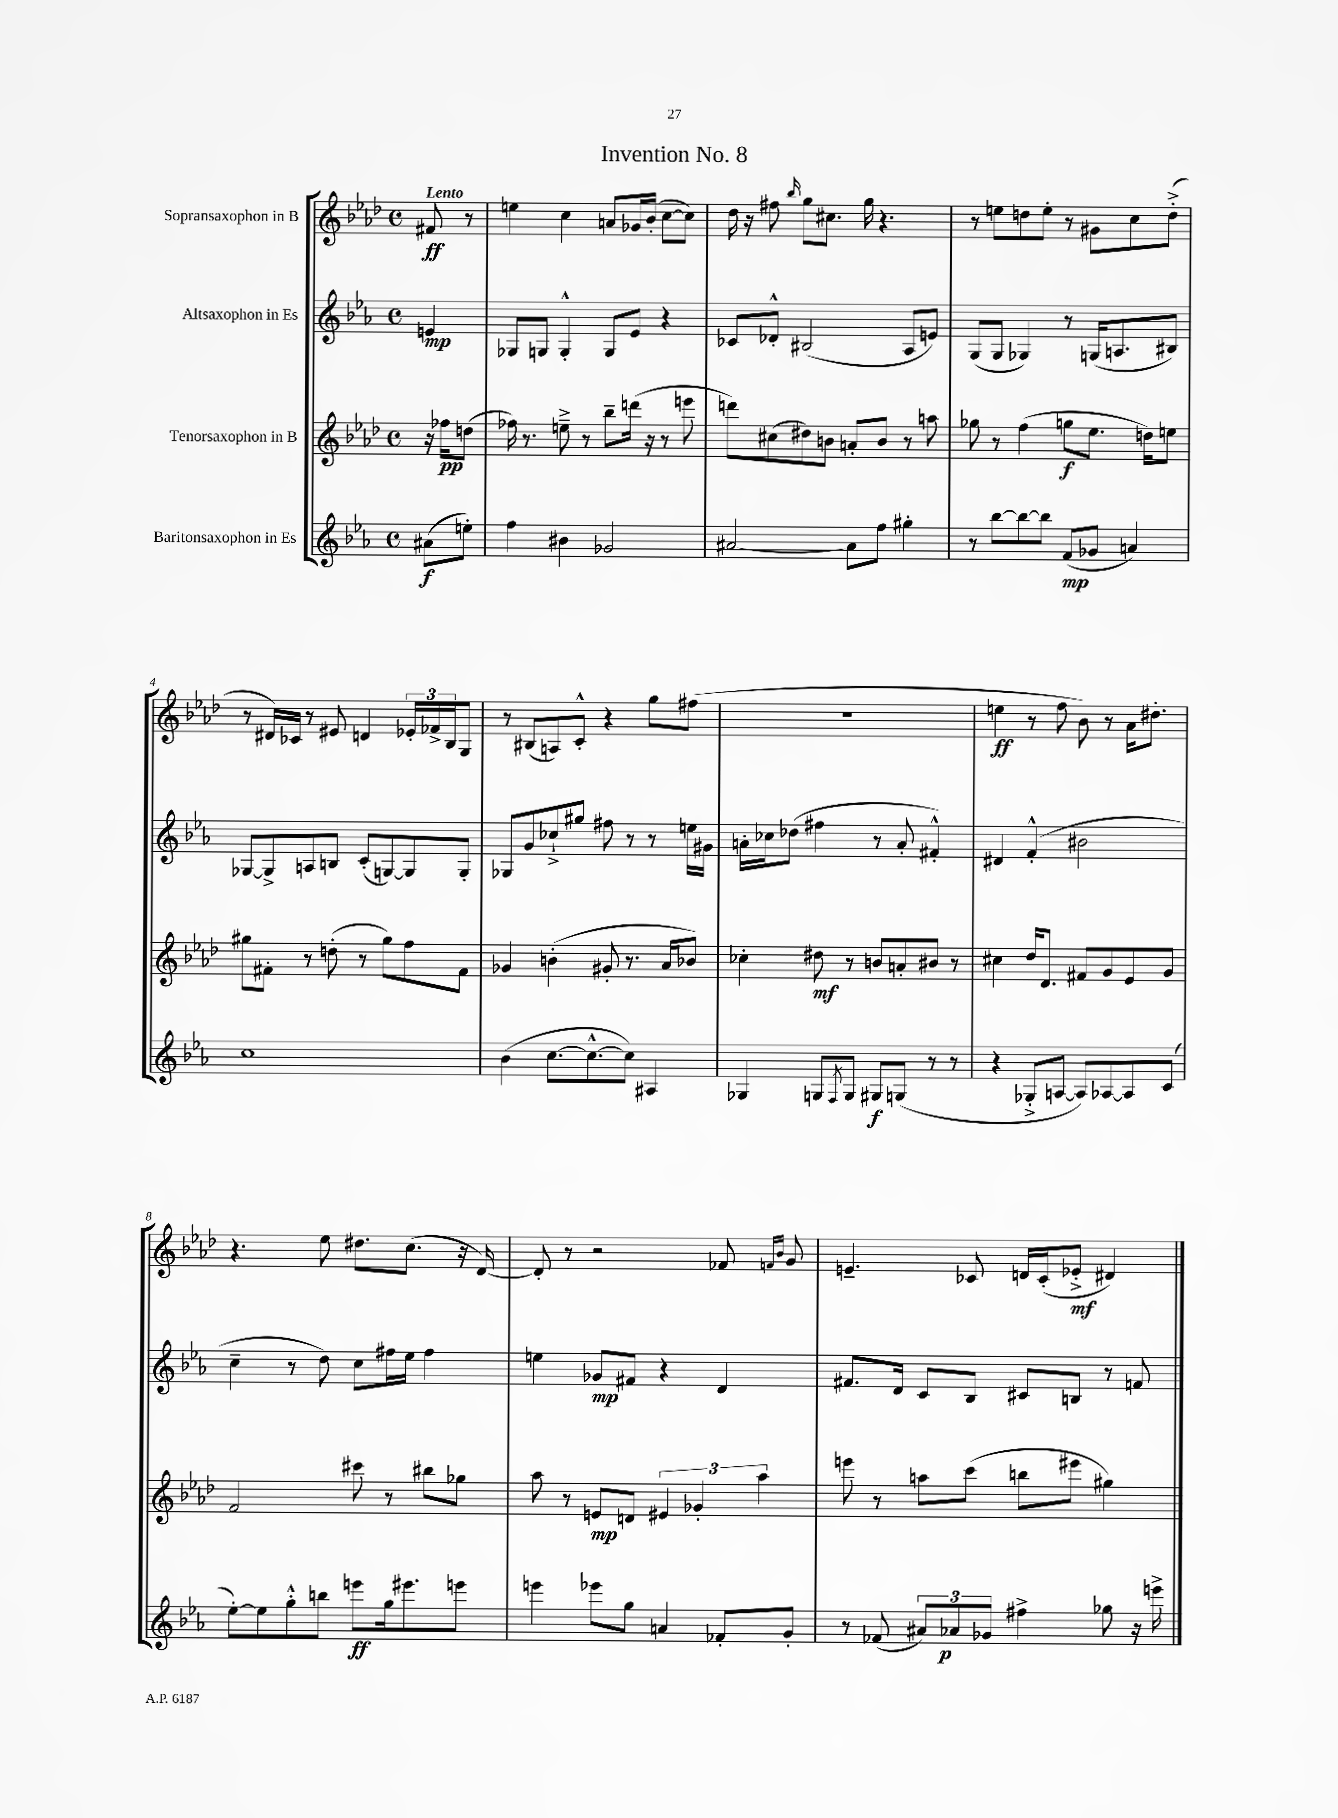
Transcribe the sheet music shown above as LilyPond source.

\header { title = "Invention No. 8" }
<<
\new StaffGroup <<
\new Staff = "s0" \with { instrumentName = "Sopransaxophon in B" } {
    \clef treble \key aes \major \defaultTimeSignature \time 4/4 \partial 4 \tempo "Lento"
    fis'8\ff r8 |
    e''4 c''4 a'8 ges'16 bes'16-.( c''8~ c''8) |
    des''16 r16 fis''8 \grace { bes''16 } g''8 cis''8. g''16 r4. |
    r8 e''8 d''8 e''8-. r8 gis'8 c''8 d''8-.->( |
    r8 dis'16) ces'16 r8 eis'8 d'4 \tuplet 3/2 { ees'16-. fes'16-> bes16 } g8 |
    r8 bis8( a8) c'8-.-^ r4 g''8 fis''8( |
    R1 |
    e''4\ff r8 f''8 bes'8) r8 aes'16 dis''8.-. |
    r4. ees''8 dis''8. c''8.( r16 des'16~) |
    des'8-. r8 r2 fes'8 \grace { f'16 bes'16 } g'8 |
    e'4.-- ces'8 d'16 ces'16-.( ees'8-.->\mf dis'4) \bar "|." |
}
\new Staff = "s1" \with { instrumentName = "Altsaxophon in Es" } {
    \clef treble \key ees \major \defaultTimeSignature \time 4/4 \partial 4
    e'4\mp |
    ges8 g8 g4-.-^ g8 ees'8 r4 |
    ces'8 des'8-.-^ bis2( aes8 e'8) |
    g8( g8 ges4) r8 g16( a8. bis8) |
    ges8~ ges8-> a8 b8 c'8-.( g8~) g8 g8-. |
    ges8 g'8 ces''8-!-> gis''8 fis''8 r8 r8 e''16 gis'16 |
    a'16-. ces''16 des''8( fis''4 r8 a'8-. fis'4-.-^) |
    dis'4 f'4-.-^( bis'2 |
    c''4-- r8 d''8) c''8 fis''16 ees''16 fis''4 |
    e''4 ges'8\mp fis'8 r4 d'4 |
    fis'8. d'16 c'8 bes8 cis'8 b8 r8 f'8 \bar "|." |
}
\new Staff = "s2" \with { instrumentName = "Tenorsaxophon in B" } {
    \clef treble \key aes \major \defaultTimeSignature \time 4/4 \partial 4
    r16 fes''16\pp d''8( |
    fes''16) r8. e''8---> r8 bes''8-- d'''16( r16 r8 e'''8 |
    d'''8) cis''8( dis''8) b'8 a'8-. b'8 r8 a''8 |
    ges''8 r8 f''4( g''8\f ees''8. d''16) e''8 |
    gis''8 fis'8-. r8 d''8-.( r8 gis''8) f''8 fis'8 |
    ges'4 b'4-.( gis'8-. r8. aes'16 bes'8) |
    ces''4-. dis''8\mf r8 b'8 a'8-. bis'8 r8 |
    cis''4 des''16 des'8. fis'8 g'8 ees'8 g'8 |
    f'2 cis'''8 r8 bis''8 ges''8 |
    aes''8 r8 e'8\mp d'8 \tuplet 3/2 { eis'4 ges'4-. aes''4 } |
    e'''8 r8 a''8 c'''8( b''8 eis'''8 gis''4) \bar "|." |
}
\new Staff = "s3" \with { instrumentName = "Baritonsaxophon in Es" } {
    \clef treble \key ees \major \defaultTimeSignature \time 4/4 \partial 4
    ais'8\f( e''8-.) |
    f''4 bis'4 ges'2 |
    ais'2~ ais'8 f''8 gis''4-. |
    r8 bes''8~ bes''8~ bes''8 f'8\mp( ges'8 a'4) |
    c''1 |
    bes'4( c''8.~ c''8.~-^ c''8) ais4 |
    ges4 g8 \acciaccatura { f8 } g8 gis8\f g8( r8 r8 |
    r4 ges8-.-> a8~ a8) aes8~ aes8 c'8( |
    ees''8~-.) ees''8 g''8-.-^ b''8 e'''8\ff g''16 eis'''8. e'''8 |
    e'''4 ees'''8 g''8 a'4 fes'8-. g'8-. |
    r8 fes'8( \tuplet 3/2 { ais'8) aes'8\p ges'8 } fis''4-> ges''8 r16 e'''16-> \bar "|." |
}
>>
>>
